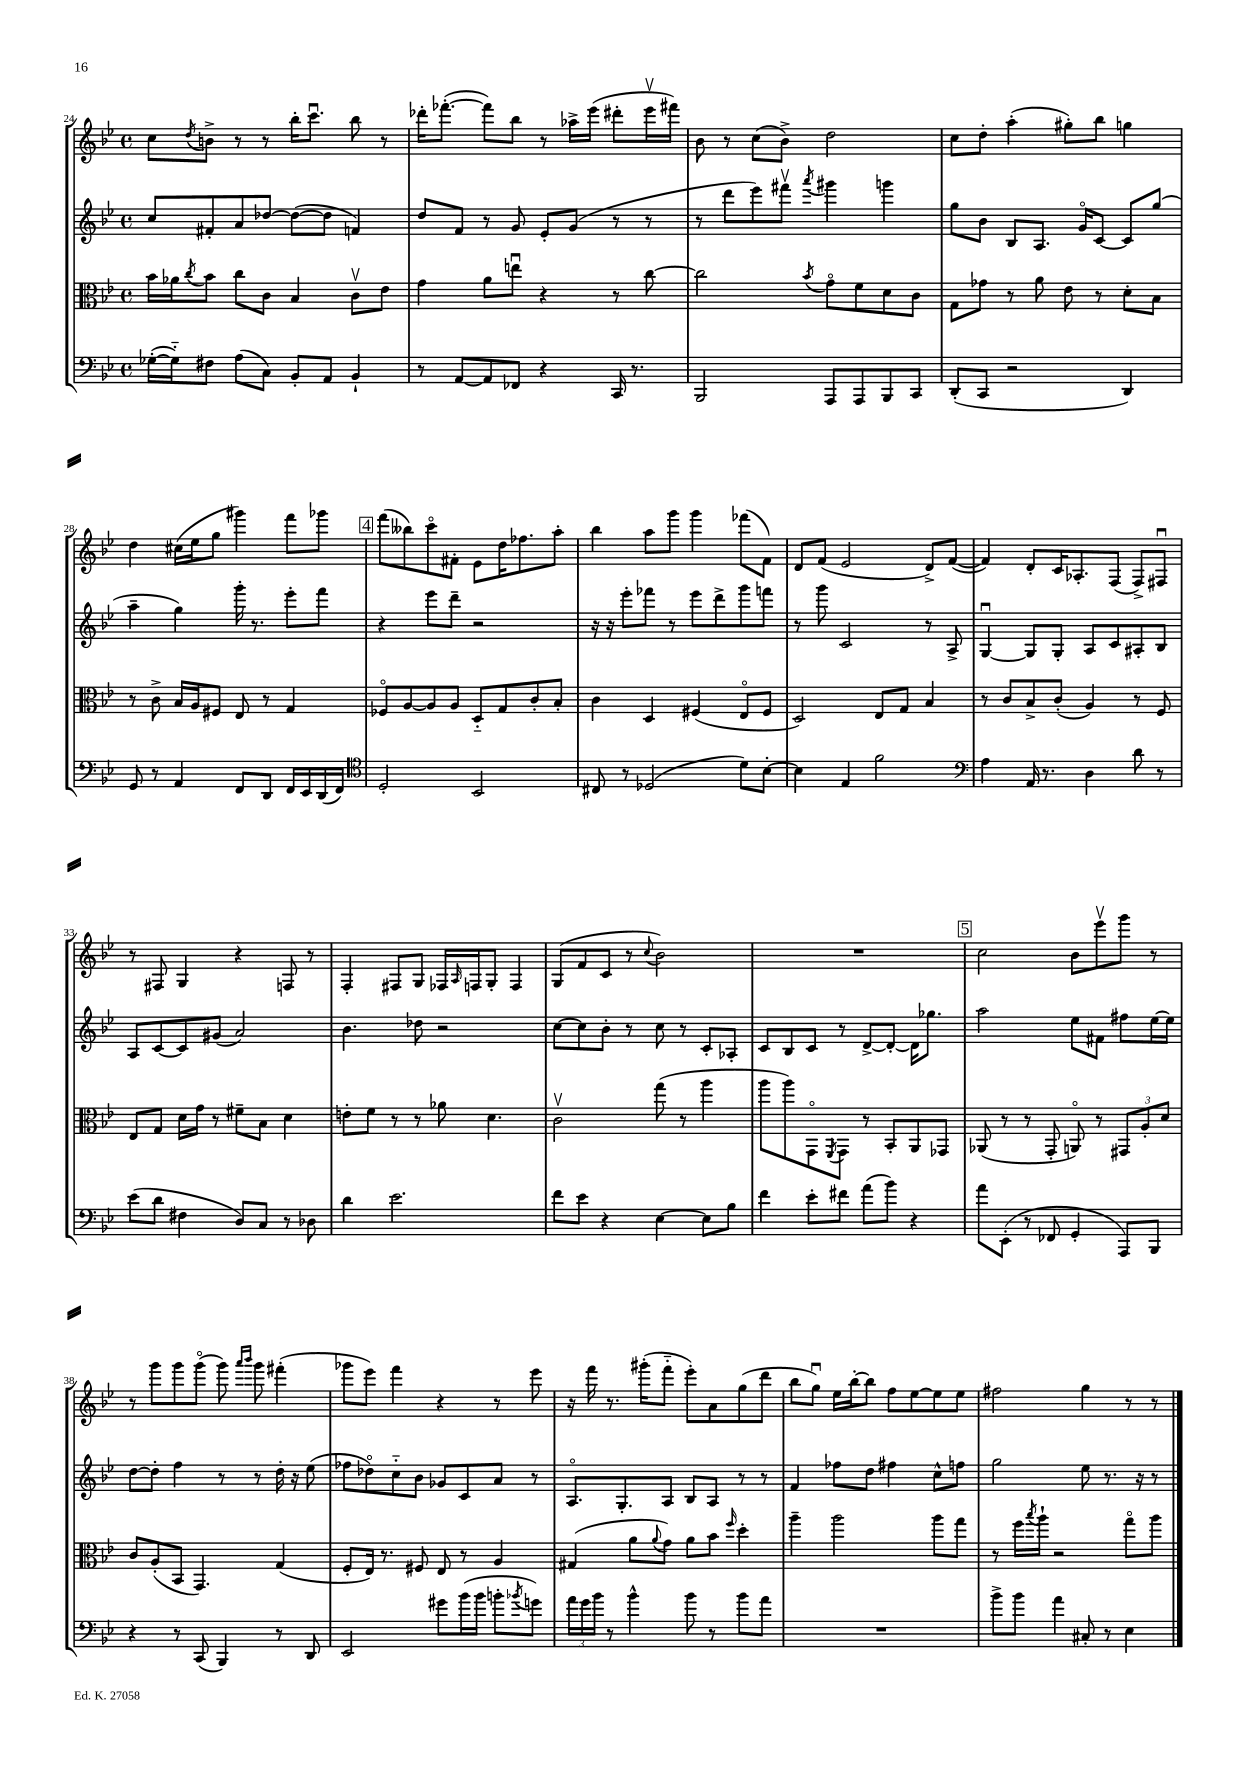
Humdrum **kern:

**kern	**kern	**kern	**kern
*part4	*part3	*part2	*part1
*staff4	*staff3	*staff2	*staff1
*clefF4	*clefC3	*clefG2	*clefG2
*k[b-e-]	*k[b-e-]	*k[b-e-]	*k[b-e-]
*M4/4	*M4/4	*M4/4	*M4/4
*met(c)	*met(c)	*met(c)	*met(c)
=24	=24	=24	=24
([16G-X'\LL	16b-\LL	8cc/L	8cc\L
16G-\J])	16a-X\J	.	.
.	8qcc/	.	8qdd/
8F#X\J	8b-\J	8f#X'/	8bn^\J
(8A\L	8cc\L	8a/	8r
8C\J)	8c\J	[8dd-X/J	8r
8BB-'/L	4B-/	(8dd-\L_	16bb-'\KL
.	.	.	8.cccu\J
8AA/J	.	8dd-\J]	.
4BB-`/	8cv\L	4fn/)	8bb-\
.	8e-\J	.	8r
=25	=25	=25	=25
8r	4g\	8dd/L	16ddd-X'\KL
.	.	.	([8.fff-X'\J
[8AA/L	.	8f/J	.
8AA/]	8a\L	8r	8fff-\L])
8FF-X/J	8eenu\J	8g/	8bb-\J
4r	4r	8e-'/L	8r
.	.	(8g/J	16aa-X^\LL
.	.	.	(16eee-\JJ
16CC/	8r	8r	8ddd#X'\L
8.r	.	.	.
.	[8cc\	8r	16eee-v\L
.	.	.	16fff#X\JJ)
=26	=26	=26	=26
2BBB-/	2cc\]	8r	8b-\
.	.	8ddd\L	8r
.	.	8eee-\)	(8cc\L
.	.	8fff#Xv\J	8b-^\J)
.	8qb-/	8qaaa/	.
8AAA/L	8g\L	4ggg#X\	2dd\
8AAA/	8f\	.	.
8BBB-/	8d\	4gggn\	.
8CC/J	8c\J	.	.
=27	=27	=27	=27
(8DD'/L	8G\L	8gg\L	8cc\L
8CC/J	8g-X\J	8b-\J	8dd'\J
2r	8r	8B-/L	(4aa'\
.	8a\	8.A/J	.
.	8e-\	.	8gg#X'\L)
.	.	16g/KL	.
.	8r	[8c/J	8bb-\J
4DD/)	8d'\L	8c/L]	4ggn\
.	8B-\J	(8gg/J	.
!!LO:LB:g=z
=28	=28	=28	=28
8GG/	8r	4aa~\	4dd\
8r	8c^\	.	.
4AA/	16B-/LL	4gg\)	(16cc#X\LL
.	16A/J	.	16ee-\J
.	8F#X/J	.	8gg\J
8FF/L	8E-/	16ggg'\	4ggg#X\)
.	.	8.r	.
8DD/J	8r	.	.
16FF/LL	4G/	8eee-'\L	8fff\L
16EE-/	.	.	.
(16DD/	.	8fff\J	8ggg-X\J
16FF/JJ)	.	.	.
!!LO:REH:place=s1:t=4
=29	=29	=29	=29
*clefC4	*	*	*
2D'/	8F-X/L	4r	(8fff\L
.	[8A/	.	8bb--X\)
.	8A/]	8eee-\L	8ccc\
.	8A/J	8ddd~\J	8f#X'\J
2BB-/	8D/L	2r	8e-\L
.	8G/	.	16dd\K
.	.	.	8.ff-X\
.	8c'/	.	.
.	8B-'/J	.	8aa'\J
=30	=30	=30	=30
8C#X/	4c\	16r	4bb-\
.	.	16r	.
8r	.	8eee-'\L	.
(2D-X/	4D/	8fff-X\J	8aa\L
.	.	8r	8ggg\J
.	(4F#X/	8eee-\L	4ggg\
.	.	8ddd^\	.
8d\L)	8E-/L	8ggg\	(8fff-X\L
[8B-'\J	8F#/J	8fffn\J	8f\J)
=31	=31	=31	=31
4B-\]	2D/)	8r	8d/L
.	.	8ggg\	(8f/J
4E-/	.	2c/	2e-/
2f\	8E-/L	.	.
.	8G/J	.	.
.	4B-/	8r	8d^/L)
.	.	8A^/	([8f/J
=32	=32	=32	=32
*clefF4	*	*	*
4A\	8r	[4Gu/	4f/])
.	8c/L	.	.
16AA/	8B-^/	8G/L]	8d'/L
8.r	.	.	.
.	(8c'/J	8G'/J	16c/K
.	.	.	8.A-X'/
4D\	4A/)	8A/L	.
.	.	8c/	(8F/J
8d\	8r	8A#X'/	8F^/L)
8r	8F/	8B-/J	8F#Xu/J
!!LO:LB:g=z
=33	=33	=33	=33
(8e-\L	8E-/L	8A/L	8r
8d\J	8G/J	[8c/	8F#X/
4F#X\	16d\LL	8c/]	4G/
.	16g\JJ	.	.
.	8r	(8g#X/J	.
8D/L)	8f#X~\L	2a/)	4r
8C/J	8B-\J	.	.
8r	4d\	.	8Fn/
8D-X\	.	.	8r
=34	=34	=34	=34
4d\	8en'\L	4.b-\	4F'/
.	8f\J	.	.
2.e-\	8r	.	8F#X/L
.	8r	8dd-X\	8G/J
.	8a-X\	2r	16F-X/LL
.	.	.	16qqA/
.	.	.	16Fn/J
.	4.d\	.	8G'/J
.	.	.	4F/
=35	=35	=35	=35
8f\L	2cv\	[8cc\L	(8G/L
8e-\J	.	8cc\]	8f/
4r	.	8b-'\J	8c/J
.	.	8r	8r
.	.	.	8qqcc/
[4E-\	(8gg\	8cc\	2b-\)
.	8r	8r	.
8E-\L]	4aa\	8c'/L	.
8B-\J	.	8A-X'/J	.
=36	=36	=36	=36
4f\	8aa\L	8c/L	1r
.	8aa\)	8B-/	.
8e-'\L	8GG\	8c/J	.
.	8qFF/	.	.
8f#X\J	8GG\J	8r	.
(8a\L	8r	[8d^/L	.
8b-\J)	8BB-'/L	8d'/J_	.
4r	8AA/	16d\KL]	.
.	.	8.gg-X\J	.
.	8GG-X/J	.	.
!!LO:REH:place=s1:t=5
=37	=37	=37	=37
8a\L	(8AA-X/	2aa\	2cc\
(8EE-'\J	8r	.	.
8r	8r	.	.
8FF-X/	8GG'/	.	.
4GG'/	8AAn/)	8ee-\L	8b-\L
.	8r	8f#X\J	8eee-v\
8AAA/L)	12GG#X/L	8ff#X\L	8ggg\J
.	12A'/	.	.
8BBB-/J	.	[16ee-\L	8r
.	12d/J	.	.
.	.	16ee-\JJ]	.
!!LO:LB:g=z
=38	=38	=38	=38
4r	8c/L	[8dd\L	8r
.	(8A'/	8dd'\J]	8ggg\L
8r	8BB-/J	4ff\	8ggg\
(8CC/	4.GG/)	.	(8ggg\J
4BBB-/)	.	8r	8ggg\)
.	.	.	16qqaaa/LL
.	.	.	16qqbbb-/JJ
.	.	8r	8ggg\
8r	(4G/	16dd'\	(4fff#X'\
.	.	16r	.
8DD/	.	(8ee-\	.
=39	=39	=39	=39
2EE-/	8F'/L	8ff-X\L	8ggg-X\L
.	16E-/Jk)	8dd-X\)	8eee-\J)
.	8.r	.	.
.	.	8cc\	4fff\
.	8F#X/	8b-\J	.
8g#X\L	8E-/	8g-X/L	4r
(16b-\L	8r	8c/	.
16b-\JJ	.	.	.
8bn'\L	4A/	8a/J	8r
8qb-X/	.	.	.
8gn\J)	.	8r	8eee-\
=40	=40	=40	=40
24a\LL	(4G#X/	8.A/L	16r
24g\	.	.	.
.	.	.	16fff\
24b-\JJ	.	.	.
8r	.	.	8.r
.	.	8.G'/	.
4b-^^\	8a\L	.	.
.	.	.	(16ggg#X'\KL
.	8qqa/	.	.
.	8g\J)	8A/J	8fff\J
8b-\	8a\L	8B-/L	8eee-'\L)
8r	8b-\J	8A/J	8a\
.	16qqff/	.	.
8b-\L	4dd'\	8r	(8gg\
8a\J	.	8r	8ddd\J
=41	=41	=41	=41
1r	4aa~\	4f/	8bb-\L
.	.	.	8ggu\J)
.	2aa\	8ff-X\L	16ee-\LL
.	.	.	[16bb-'\J
.	.	8dd\J	8bb-\J]
.	.	4ff#X\	8ff\L
.	.	.	[8ee-\
.	8aa\L	8cc^^\L	8ee-\]
.	8gg\J	8ffn\J	8ee-\J
=42	=42	=42	=42
8b-^\L	8r	2gg\	2ff#X\
8b-\J	16ff\LL	.	.
.	8qbb-/	.	.
.	16aa`\JJ	.	.
4a\	2r	.	.
8C#X'/	.	8ee-\	4gg\
8r	.	8.r	.
4E-\	8gg\L	.	8r
.	.	16r	.
.	8aa\J	8r	8r
==	==	==	==
*-	*-	*-	*-
